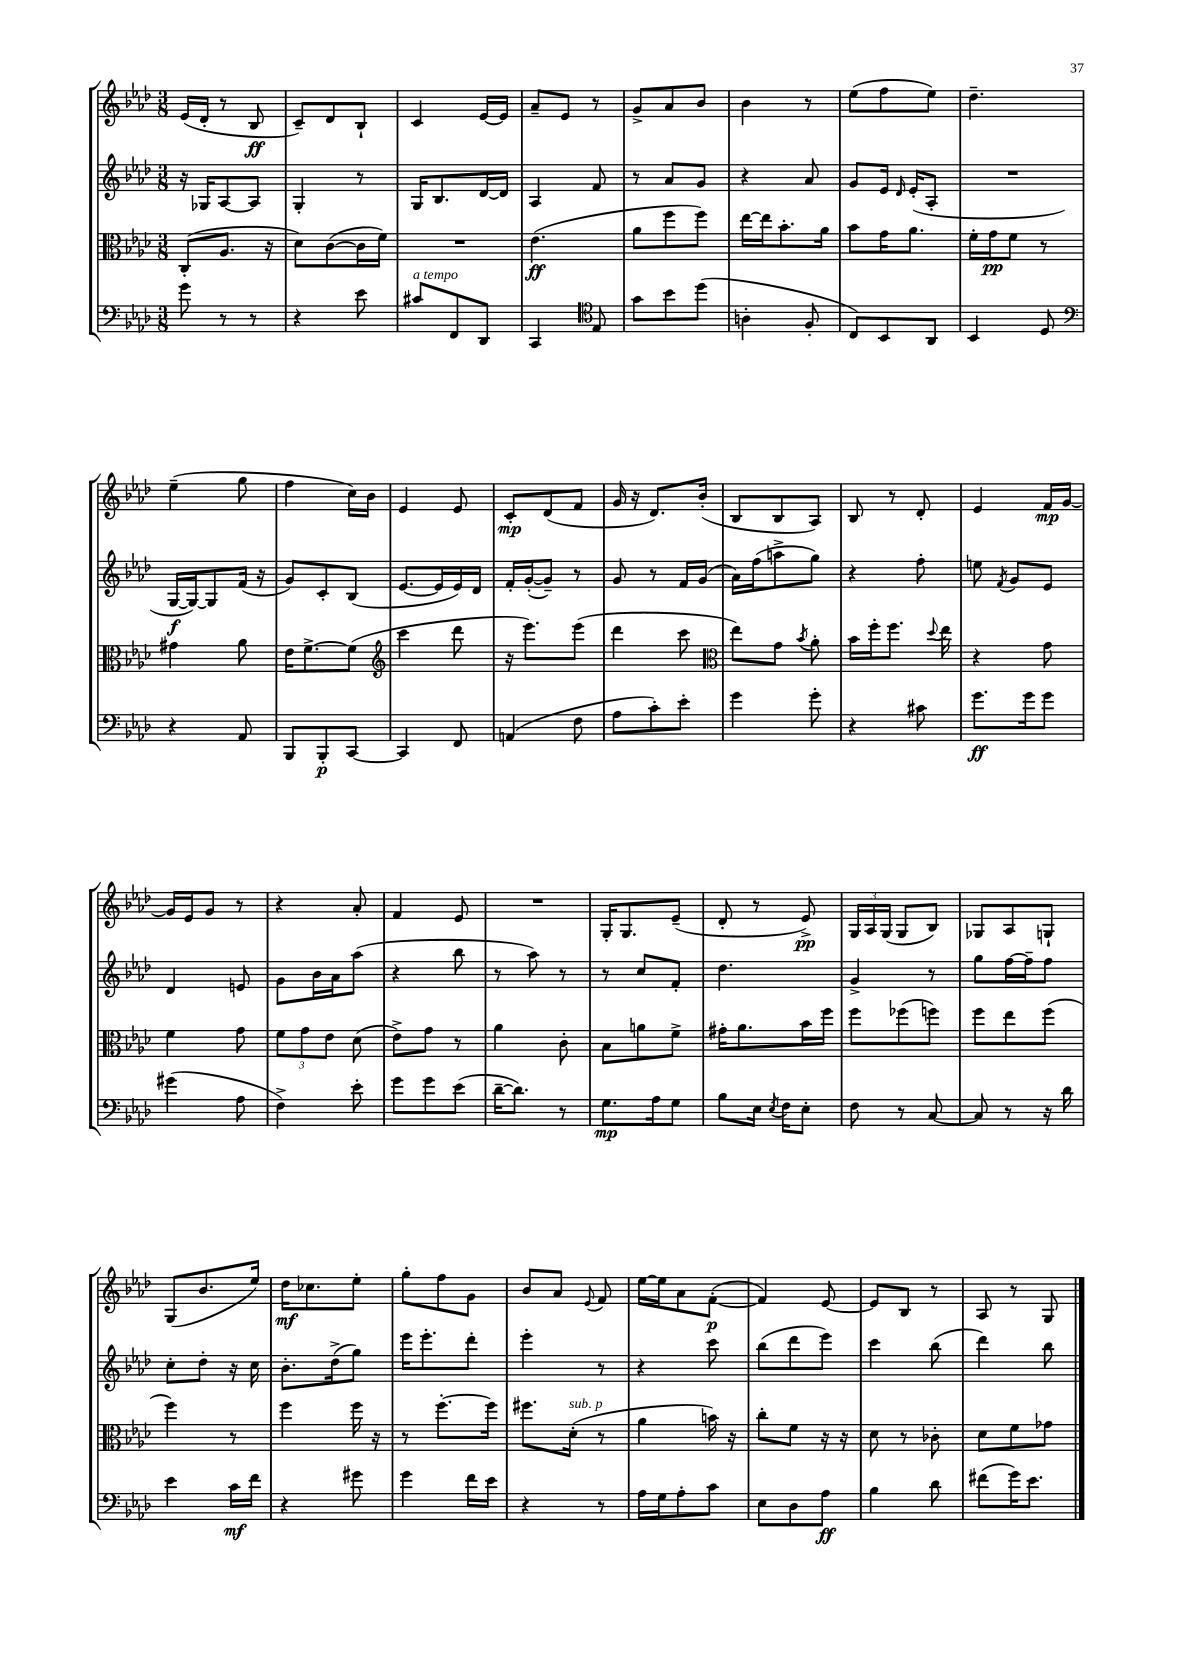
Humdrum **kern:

**kern	**dynam	**kern	**dynam	**kern	**dynam	**kern	**dynam
*part4	*part4	*part3	*part3	*part2	*part2	*part1	*part1
*staff4	*staff4	*staff3	*staff3	*staff2	*staff2	*staff1	*staff1
*clefF4	*	*clefC3	*	*clefG2	*	*clefG2	*
*k[b-e-a-d-]	*	*k[b-e-a-d-]	*	*k[b-e-a-d-]	*	*k[b-e-a-d-]	*
*M3/8	*	*M3/8	*	*M3/8	*	*M3/8	*
=40	=40	=40	=40	=40	=40	=40	=40
8g\	.	(8C'/L	.	16r	.	(16e-/LL	.
.	.	.	.	16G-X/KL	.	16d-'/JJ	.
8r	.	8.A-/J	.	[8A-/	.	8r	.
8r	.	.	.	8A-/J]	.	8B-/	ff
.	.	16r	.	.	.	.	.
=41	=41	=41	=41	=41	=41	=41	=41
4r	.	8d-\L)	.	4G'/	.	8c~/L)	.
.	.	([8c\	.	.	.	8d-/	.
8e-\	.	16c\L]	.	8r	.	8B-`/J	.
.	.	16f\JJ)	.	.	.	.	.
=42	=42	=42	=42	=42	=42	=42	=42
!LO:TX:a:i:t=a tempo	!	!	!	!	!	!	!
8c#X/L	.	4.r	.	16G/KL	.	4c/	.
.	.	.	.	8.B-/	.	.	.
8FF/	.	.	.	.	.	.	.
8DD-/J	.	.	.	[16d-/L	.	[16e-/LL	.
.	.	.	.	16d-/JJ]	.	16e-/JJ]	.
=43	=43	=43	=43	=43	=43	=43	=43
4CC/	.	(4.e-\	ff	4A-/	.	8a-~/L	.
.	.	.	.	.	.	8e-/J	.
*clefC4	*	*	*	*	*	*	*
8E-/	.	.	.	8f/	.	8r	.
=44	=44	=44	=44	=44	=44	=44	=44
8g\L	.	8a-\L	.	8r	.	8g^/L	.
8b-\	.	8ff\	.	8a-/L	.	8a-/	.
(8dd-\J	.	8ff\J)	.	8g/J	.	8b-/J	.
=45	=45	=45	=45	=45	=45	=45	=45
4An'\	.	[16ee-\LL	.	4r	.	4b-\	.
.	.	16ee-\J]	.	.	.	.	.
.	.	8.b-'\	.	.	.	.	.
8F'/	.	.	.	8a-/	.	8r	.
.	.	16a-\Jk	.	.	.	.	.
=46	=46	=46	=46	=46	=46	=46	=46
8C/L)	.	8b-\L	.	8g/L	.	(8ee-\L	.
8BB-/	.	16g\K	.	16e-/Jk	.	8ff\	.
.	.	.	.	16qqd-/	.	.	.
.	.	8.a-\J	.	(16e-'/KL	.	.	.
8AA-/J	.	.	.	8A-'/J	.	8ee-\J)	.
=47	=47	=47	=47	=47	=47	=47	=47
4BB-/	.	16f'\LL	.	4.r	.	4.dd-~\	.
.	.	16g\J	pp	.	.	.	.
.	.	8f\J	.	.	.	.	.
8D-/	.	8r	.	.	.	.	.
!!LO:LB:g=z
=48	=48	=48	=48	=48	=48	=48	=48
*clefF4	*	*	*	*	*	*	*
4r	.	4g#X\	.	[16G/LL	f	(4ee-~\	.
.	.	.	.	16G/J_)	.	.	.
.	.	.	.	8G/]	.	.	.
8AA-/	.	8a-\	.	(16f/Jk	.	8gg\	.
.	.	.	.	16r	.	.	.
=49	=49	=49	=49	=49	=49	=49	=49
8BBB-/L	.	16e-\KL	.	8g/L)	.	4ff\	.
.	.	[8.f^\	.	.	.	.	.
8BBB-'/	p	.	.	8c'/	.	.	.
[8CC/J	.	(8f\J]	.	(8B-/J	.	16cc\LL)	.
.	.	.	.	.	.	16b-\JJ	.
=50	=50	=50	=50	=50	=50	=50	=50
*	*	*clefG2	*	*	*	*	*
4CC/]	.	4ccc\	.	[8.e-/L	.	4e-/	.
.	.	.	.	16e-/L]	.	.	.
8FF/	.	8ddd-\	.	16e-/)	.	8e-/	.
.	.	.	.	16d-/JJ	.	.	.
=51	=51	=51	=51	=51	=51	=51	=51
(4AAn/	.	16r	.	16f'/LL	.	8c'/L	mp
.	.	8.eee-\L)	.	([16g'/J	.	.	.
.	.	.	.	8g~/J])	.	(8d-/	.
8F\	.	(8eee-\J	.	8r	.	8f/J	.
=52	=52	=52	=52	=52	=52	=52	=52
8A-\L	.	4ddd-\	.	8g/	.	16g/	.
.	.	.	.	.	.	16r	.
8c'\)	.	.	.	8r	.	8.d-/L)	.
8e-'\J	.	8ccc\	.	16f/LL	.	.	.
.	.	.	.	(16g/JJ	.	(16b-'/Jk	.
=53	=53	=53	=53	=53	=53	=53	=53
*	*	*clefC3	*	*	*	*	*
4g\	.	8ee-\L)	.	16a-\LL)	.	8B-/L	.
.	.	.	.	(16ff\J	.	.	.
.	.	8g\J	.	8aan^\	.	8B-/	.
.	.	8qb-/	.	.	.	.	.
8g'\	.	8a-'\	.	8gg\J)	.	8A-/J)	.
=54	=54	=54	=54	=54	=54	=54	=54
4r	.	16b-\LL	.	4r	.	8B-/	.
.	.	16ff'\J	.	.	.	.	.
.	.	8.ff\J	.	.	.	8r	.
8c#X\	.	.	.	8ff'\	.	8d-'/	.
.	.	8qqdd-/	.	.	.	.	.
.	.	16ee-\	.	.	.	.	.
=55	=55	=55	=55	=55	=55	=55	=55
8.g\L	ff	4r	.	8een\	.	4e-/	.
.	.	.	.	8qf/	.	.	.
.	.	.	.	8g/L	.	.	.
16g\k	.	.	.	.	.	.	.
8g\J	.	8g\	.	8e-/J	.	16f/LL	mp
.	.	.	.	.	.	[16g/JJ	.
!!LO:LB:g=z
=56	=56	=56	=56	=56	=56	=56	=56
(4g#X\	.	4f\	.	4d-/	.	16g/LL]	.
.	.	.	.	.	.	16e-/J	.
.	.	.	.	.	.	8g/J	.
8A-\	.	8g\	.	8en/	.	8r	.
=57	=57	=57	=57	=57	=57	=57	=57
4F^\)	.	12f\L	.	8g\L	.	4r	.
.	.	12g\	.	.	.	.	.
.	.	.	.	16b-\L	.	.	.
.	.	12e-\J	.	.	.	.	.
.	.	.	.	16a-\J	.	.	.
8e-'\	.	(8d-\	.	(8aa-\J	.	8a-'/	.
=58	=58	=58	=58	=58	=58	=58	=58
8g\L	.	8e-^\L)	.	4r	.	4f/	.
8g\	.	8g\J	.	.	.	.	.
(8e-\J	.	8r	.	8bb-\	.	8e-/	.
=59	=59	=59	=59	=59	=59	=59	=59
[16d-~\KL	.	4a-\	.	8r	.	4.r	.
8.d-\J])	.	.	.	.	.	.	.
.	.	.	.	8aa-\)	.	.	.
8r	.	8c'\	.	8r	.	.	.
=60	=60	=60	=60	=60	=60	=60	=60
8.G\L	mp	8B-\L	.	8r	.	16G'/KL	.
.	.	.	.	.	.	8.G/	.
.	.	8an\	.	8cc/L	.	.	.
16A-\k	.	.	.	.	.	.	.
8G\J	.	8f^\J	.	8f'/J	.	(8e-~/J	.
=61	=61	=61	=61	=61	=61	=61	=61
8B-\L	.	16g#X'\KL	.	4.dd-\	.	8d-'/	.
.	.	8.a-\	.	.	.	.	.
16E-\Jk	.	.	.	.	.	8r	.
8qE-/	.	.	.	.	.	.	.
16F\KL	.	.	.	.	.	.	.
8E-'\J	.	16b-\L	.	.	.	8e-^/)	pp
.	.	16ff\JJ	.	.	.	.	.
=62	=62	=62	=62	=62	=62	=62	=62
8F\	.	8ff\L	.	4g^/	.	24G/LL	.
.	.	.	.	.	.	24A-/	.
.	.	.	.	.	.	(24G/JJ	.
8r	.	(8ff-X\	.	.	.	8G/L	.
[8C/	.	8ffn\J)	.	8r	.	8B-/J)	.
=63	=63	=63	=63	=63	=63	=63	=63
8C/]	.	8ff\L	.	8gg\L	.	8G-X/L	.
8r	.	8ee-\	.	[16ff\L	.	8A-/	.
.	.	.	.	16ff~\J]	.	.	.
16r	.	(8ff\J	.	8ff\J	.	8Gn`/J	.
16d-\	.	.	.	.	.	.	.
!!LO:LB:g=z
=64	=64	=64	=64	=64	=64	=64	=64
4e-\	.	4ff\)	.	8cc'\L	.	(8G/L	.
.	.	.	.	8dd-'\J	.	8.b-/	.
16c\LL	mf	8r	.	16r	.	.	.
16f\JJ	.	.	.	16cc\	.	16ee-/Jk)	.
=65	=65	=65	=65	=65	=65	=65	=65
4r	.	4ff\	.	8.b-'\L	.	16dd-\KL	mf
.	.	.	.	.	.	8.cc-X\	.
.	.	.	.	(16dd-^\k	.	.	.
8g#X\	.	16ff\	.	8gg\J)	.	8ee-'\J	.
.	.	16r	.	.	.	.	.
=66	=66	=66	=66	=66	=66	=66	=66
4g\	.	8r	.	16eee-\KL	.	8gg'\L	.
.	.	.	.	8.eee-'\	.	.	.
.	.	[8.ff'\L	.	.	.	8ff\	.
16f\LL	.	.	.	8ddd-'\J	.	8g\J	.
16e-\JJ	.	16ff\Jk]	.	.	.	.	.
=67	=67	=67	=67	=67	=67	=67	=67
4r	.	8.ff#X\L	.	4eee-'\	.	8b-/L	.
.	.	.	.	.	.	8a-/J	.
!	!	!LO:TX:a:i:t=sub. p	!	!	!	!	!
.	.	(16d-'\Jk	.	.	.	.	.
.	.	.	.	.	.	8qqe-/	.
8r	.	8r	.	8r	.	8f/	.
=68	=68	=68	=68	=68	=68	=68	=68
16A-\LL	.	4a-\	.	4r	.	[16ee-\LL	.
16G\J	.	.	.	.	.	16ee-\J]	.
8A-'\	.	.	.	.	.	8a-\	.
8c\J	.	16bn\)	.	8ccc\	.	([8f'\J	p
.	.	16r	.	.	.	.	.
=69	=69	=69	=69	=69	=69	=69	=69
8E-\L	.	8cc'\L	.	(8bb-\L	.	4f/])	.
8D-\	.	8f\J	.	8ddd-\	.	.	.
8A-\J	ff	16r	.	8eee-\J)	.	[8e-/	.
.	.	16r	.	.	.	.	.
=70	=70	=70	=70	=70	=70	=70	=70
4B-\	.	8d-\	.	4ccc\	.	8e-/L]	.
.	.	8r	.	.	.	8B-/J	.
8d-\	.	8c-X'\	.	(8bb-\	.	8r	.
=71	=71	=71	=71	=71	=71	=71	=71
(8f#X\L	.	8d-\L	.	4ddd-\)	.	8A-/	.
16g\K)	.	8f\	.	.	.	8r	.
8.e-\J	.	.	.	.	.	.	.
.	.	8g-X\J	.	8bb-\	.	8G/	.
==	==	==	==	==	==	==	==
*-	*-	*-	*-	*-	*-	*-	*-
